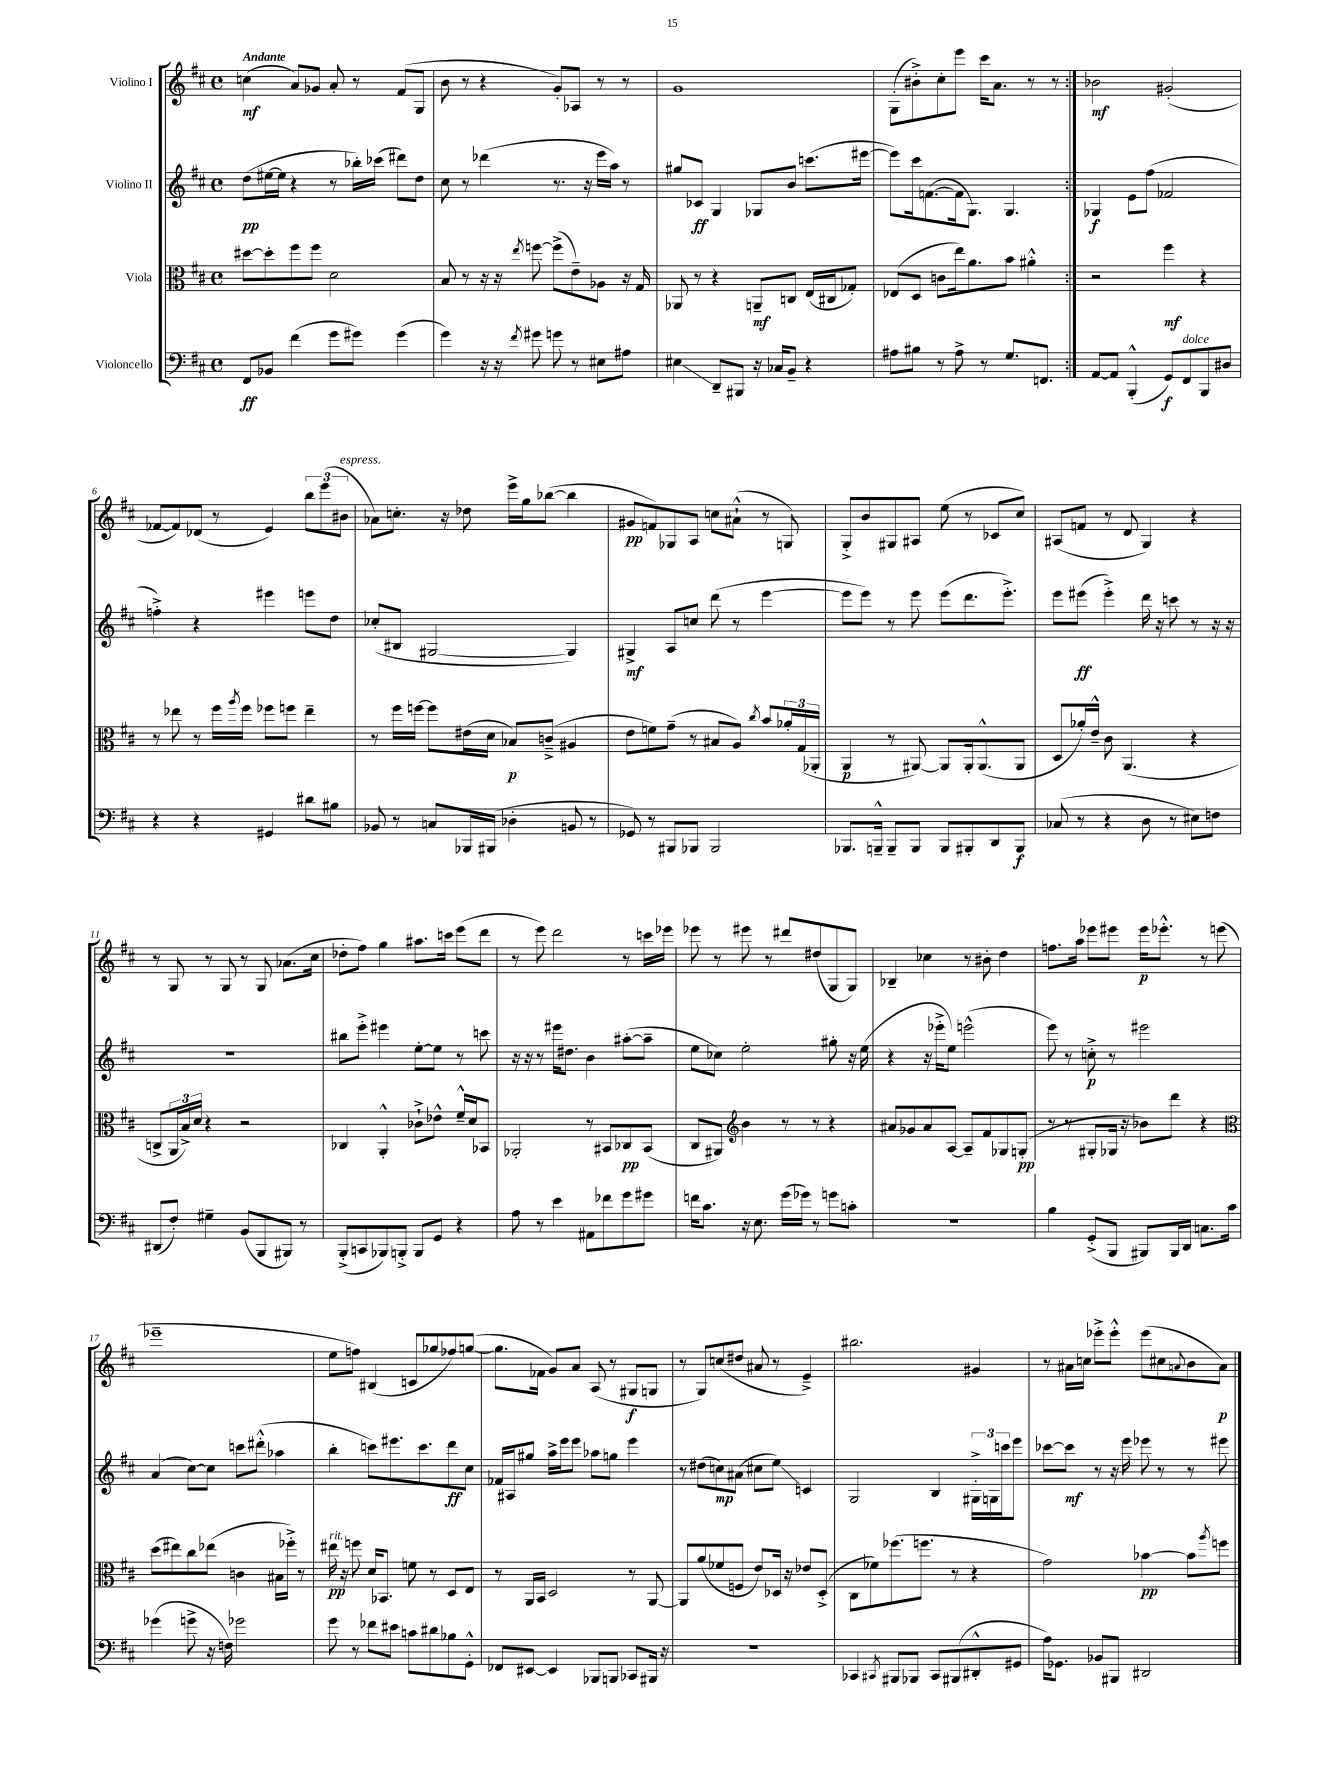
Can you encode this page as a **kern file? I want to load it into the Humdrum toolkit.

**kern	**kern	**kern	**kern
*staff4	*staff3	*staff2	*staff1
*clefF4	*clefC3	*clefG2	*clefG2
*k[f#c#]	*k[f#c#]	*k[f#c#]	*k[f#c#]
*M4/4	*M4/4	*M4/4	*M4/4
*met(c)	*met(c)	*met(c)	*met(c)
8FF#/L	[8dd#\L	(8dd\L	(4cc\
8BB-/J	8dd#'\]	[16ee#\L	.
.	.	16ee#\]JJ	.
(4f#\	8ff#\	4r	8a/L)
.	8ff#\J	.	8g-/J
8g\L	2d\	8r	8a'/
8g#\J)	.	16bb-'\LL)	8r
.	.	(16ccc-\JJ	.
(4g#\	.	8ddd#\L)	(8f#/L
.	.	8dd\J	8G/J
=	=	=	=
4g\)	8B/	8cc#\	8b\
.	8r	8r	8r
16r	16r	(4ddd-\	4r
16r	16r	.	.
8qf#/	8qee/	.	.
8g#\	[8ff\	.	.
8g\	(8ff^\]L	8.r	8g'/L)
8r	8e~\)	.	8A-/J
.	.	16r	.
8E#\L	8A-\J	16eee\LL	8r
.	.	16aa\JJ)	.
8A#\J	16r	8r	8r
.	16G/	.	.
=	=	=	=
4E#\	8AA-/	8gg#/L	1g
.	8r	8c-/J	.
8DD~/L	4r	4G/	.
8BBB#/J	.	.	.
16r	8AA~/L	8G-/L	.
16C-/LK	.	.	.
8BB~/J	8C/J	8b/J	.
4r	(16E/LL	(8.ccc\L	.
.	16C#/J	.	.
.	8G-'/J)	.	.
.	.	[16eee#\Jk	.
=	=	=	=
8A#\L	(8E-/L	8eee#\]L)	(8G'\L
8B#\J	8D/J	16ccc#\k	8b#'^\)
.	.	([8.f\	.
8r	8c\L	.	8cc#'\
8A#^\	16ee\k)	16f\]k	8eee\J
.	8.a\	8.G\J)	.
8r	.	.	16ccc#\LK
.	.	.	8.a\J
8.G/L	8b\J	4.G/	.
.	4a#'^^\	.	8r
8.FF/J	.	.	.
.	.	.	8r
=:|!	=:|!	=:|!	=:|!
[8AA/L	2r	4G-/	2b-\
8AA/]J	.	.	.
(4BBB'^^/	.	8e\L	.
.	.	(8ff#\J	.
8GG/L)	4ff#\	2f-/	(2g#'/
8FF#/	.	.	.
8BBB/	4r	.	.
8D#/J	.	.	.
=	=	=	=
4r	8r	4ff'^\)	[8f-/L
.	8ee-\	.	8f-/])
4r	8r	4r	(8d-/J
.	16ff#\LL	.	8r
.	8qaa/	.	.
.	16ff#\JJ	.	.
4GG#/	8ff-\L	4eee#\	4e/)
.	8ff\J	.	.
8d#\L	4ee-~\	8eee\L	12bb\L
.	.	.	(12eee\
8B#\J	.	8dd\J	.
.	.	.	12b#\J
=	=	=	=
8BB-/	8r	(8cc-'/L	8a-\L)
8r	16ff#\LL	8B#/J	8.cc'\J
.	[16ff\JJ	.	.
8C/L	8ff\]L	[2G#/	.
.	.	.	16r
16BBB-/L	(16e#\L	.	8dd-\
(16BBB#/JJ	16d\JJ	.	.
4D-'\	8B-/L)	.	16eee^\LL
.	.	.	16gg\J
.	(8c~^/J	.	([8bb-\J
8BB/	4A#/	4G#/])	4bb-\]
8r	.	.	.
=	=	=	=
8GG-/)	8e\L	4G#^/	8g#/L
8r	8f\)	.	8f/)
8BBB#/L	(8g~\J	8A/L	8G-/
8BBB-/J	8r	8cc/J	8A/J
2BBB-/	8B#/L	(8ddd\	8cc\L
.	8A/J)	8r	(8a#`^^\J
.	8qcc#/	.	.
.	8b/L	[4eee\	8r
.	24a-'/L	.	8G/)
.	(24G/	.	.
.	24AA-'/JJ	.	.
=	=	=	=
8.BBB-/L	4AA/	8eee\]L	8G'^/L
.	.	8eee\J)	8b/
16BBB~^^/Jk	.	.	.
8BBB~/L	8r	8r	8G#/
8BBB/J	[8AA#/)	8eee\	8A#/J
8BBB/L	8AA#/]L	(8eee\L	(8ee\
8BBB#'/	16AA#'/k	8.ddd\	8r
.	(8.AA#^^/	.	.
8DD/	.	.	8c-/L
.	.	8.eee'^\J)	.
8BBB#/J	8AA#/J	.	8cc#/J)
=	=	=	=
(8C-/	8D/L	8eee\L	(8A#/L
8r	16a-'/L)	(8eee#\J	8f/J
.	16e~^^/JJ	.	.
4r	8c#\	4eee#'^\)	8r
.	(4.AA/	.	8d/
8D\	.	16ddd\	4G/)
.	.	16r	.
8r	.	8ccc\	.
8E#\L)	4r	8r	4r
8F\J	.	16r	.
.	.	16r	.
=	=	=	=
(8DD#/L	8C^/L	1r	8r
8F#'/J)	24AA/L	.	8G/
.	24B^/)	.	.
.	24d/JJ	.	.
4G#~\	4r	.	8r
.	.	.	8G/
(8BB/L	2r	.	8r
8BBB/	.	.	8G/
8BBB#/J)	.	.	(8.a-\L
8r	.	.	.
.	.	.	16cc#\Jk
=	=	=	=
(8BBB'^/L	4C-/	8bb#\L	8dd-'\L
8CC/	.	8eee'^\J	8ff#\J)
8BBB-/)	4AA'^^/	4eee#\	4gg\
8BBB'^/J	.	.	.
8BBB/L	8c-`^\L	[8ee'\L	8.aa#\L
8GG/J	8e-^^\J	8ee\]J	.
.	.	.	16ccc\Jk
4r	16f#~^^/LL	8r	(8eee\L
.	16d/J	.	.
.	8BB-/J	8ccc\	8ddd\J
=	=	=	=
8A\	2AA-'/	16r	8r
.	.	16r	.
8r	.	8r	8eee\)
4e\	.	16eee#\LK	2ddd\
.	.	8.dd#\J	.
8AA#\L	8r	4b\	.
8f-\	8BB#/L	.	.
8g\	8C-/	([8aa#'\L	8r
8g#\J	(8BB#/J	8aa#~\]J	16ccc\LL
.	.	.	16eee-\JJ
=	=	=	=
16f\LK	8C#/L	8ee\L	8eee-\
8.c#\J	.	.	.
.	8AA#/J)	8cc-\J)	8r
*	*clefG2	*	*
16r	4b\	2ee'\	8eee#\
8.E\	.	.	.
.	.	.	8r
(16g\LL	8r	.	8ddd#/L
16g-\JJ)	.	.	.
8r	8r	.	(8dd#/
8g\L	4r	8gg#'\	8G/
8c'\J	.	16r	8G/J)
.	.	(16ee\	.
=	=	=	=
1r	8a#/L	4r	4B-~/
.	8g-/	.	.
.	8a#/	16r	4cc-\
.	.	16eee-'^\LK	.
.	[8A/J	8ee\J)	.
.	8A~/]L	(2eee^^\	8r
.	8f#/	.	8b#'\
.	8G-/	.	4dd\
.	(8G'/J	.	.
=	=	=	=
4B\	8r	8eee\)	8.ff\L
.	8r	8r	.
.	.	.	16aa\Jk
(8GG'^/L	8G#'/L	8cc'^\	8eee-\L
8BBB/J	16G-/Jk	8r	8eee#\J
.	16r	.	.
8BBB#/L)	8b-\L)	2eee#\	16eee#\LK
.	.	.	8.eee-'^^\J
16BBB#/L	8ddd\J	.	.
16DD/JJ	.	.	.
8.C\L	4r	.	8r
.	.	.	(8eee\
16c#\Jk	.	.	.
=	=	=	=
*	*clefC3	*	*
(4g-\	(8dd\L	(4a/	1eee-~
.	8ee#\)	.	.
8g^\	8cc#\	[8cc#\L)	.
16r	(8ee-\J	8cc#\]J	.
16F\)	.	.	.
2g-\	4c\	8ccc\L	.
.	.	(8ddd#'^^\J	.
.	16B#\LL	4aa-\	.
.	16ff-'^\JJ)	.	.
.	8r	.	.
=	=	=	=
8g\	16ee#\	4bb'\	8ee\L
.	16r	.	.
8r	8ff\	.	8ff\J)
8f-\L	16d/LK	8ccc\L)	(4B#/
.	8.BB-/J	.	.
8e#\J	.	8.eee#\	.
8c\L	8f\	.	8c/L
.	.	8.ccc\	.
8d#\	8r	.	8gg-/
8B-\	8D/L	8ddd\	8ff-/)
8GG'^^\J	8E/J	8cc#\J	([8gg/J
=	=	=	=
8FF-/L	8r	16f-/LL	8.gg\]L
.	.	16A#/J	.
[8EE#/J	16AA/LL	8gg#/J	.
.	16BB/JJ	.	16f-\Jk
4EE#/]	2D/	16aa^\LL	8g/L)
.	.	16eee\J	.
.	.	8eee\J	8a/J
8BBB-/L	.	8aa-\L	(8A/
8BBB/J	.	8gg\J	8r
8CC-/L	8r	4eee\	8G#/L
16BBB#/Jk	[8AA/	.	8G/J
16r	.	.	.
=	=	=	=
1r	8AA/]L	8r	8r
.	(8a/	(8dd#\L	8G/L)
.	8f-/	8cc\)	(8cc/
.	8F/J	(8a#\J	8dd#/J
.	8e/L)	8cc#\L	8a#/
.	16D-/Jk	8ee\J)	8r
.	16r	.	.
.	8e-/L	4c/	4e~^/)
.	(8D-'^/J	.	.
=	=	=	=
4CC-/	8C#\L	2G/	2.bb#\
.	8f-\)	.	.
8qCC#/	.	.	.
8BBB#/L	(8.ff-\	.	.
8BBB-/J	.	.	.
.	8.ff\J	.	.
8CC#/L	.	4B/	.
(8BBB#/	8r	.	.
8DD#'^^/	4r	24G#'^\LL	4g#/
.	.	24G\	.
.	.	24ccc\J	.
8GG#/J	.	8eee\J	.
=	=	=	=
16A\LK)	2g\)	[8ccc-\L	8r
8.GG-\J	.	.	.
.	.	8ccc-\]J	16a#\LL
.	.	.	16cc\JJ
8BB-/L	.	8r	8eee-'^\L
8BBB#/J	.	16r	8eee-'^^\J
.	.	16eee\	.
2DD#/	[4b-\	8eee-\	(8eee-\L
.	.	8r	8cc#\
.	.	.	8qqa/
.	8b-\]L	8r	8b\
.	8qaa/	.	.
.	8ff\J	8eee#\	8a\J)
==	==	==	==
*-	*-	*-	*-
